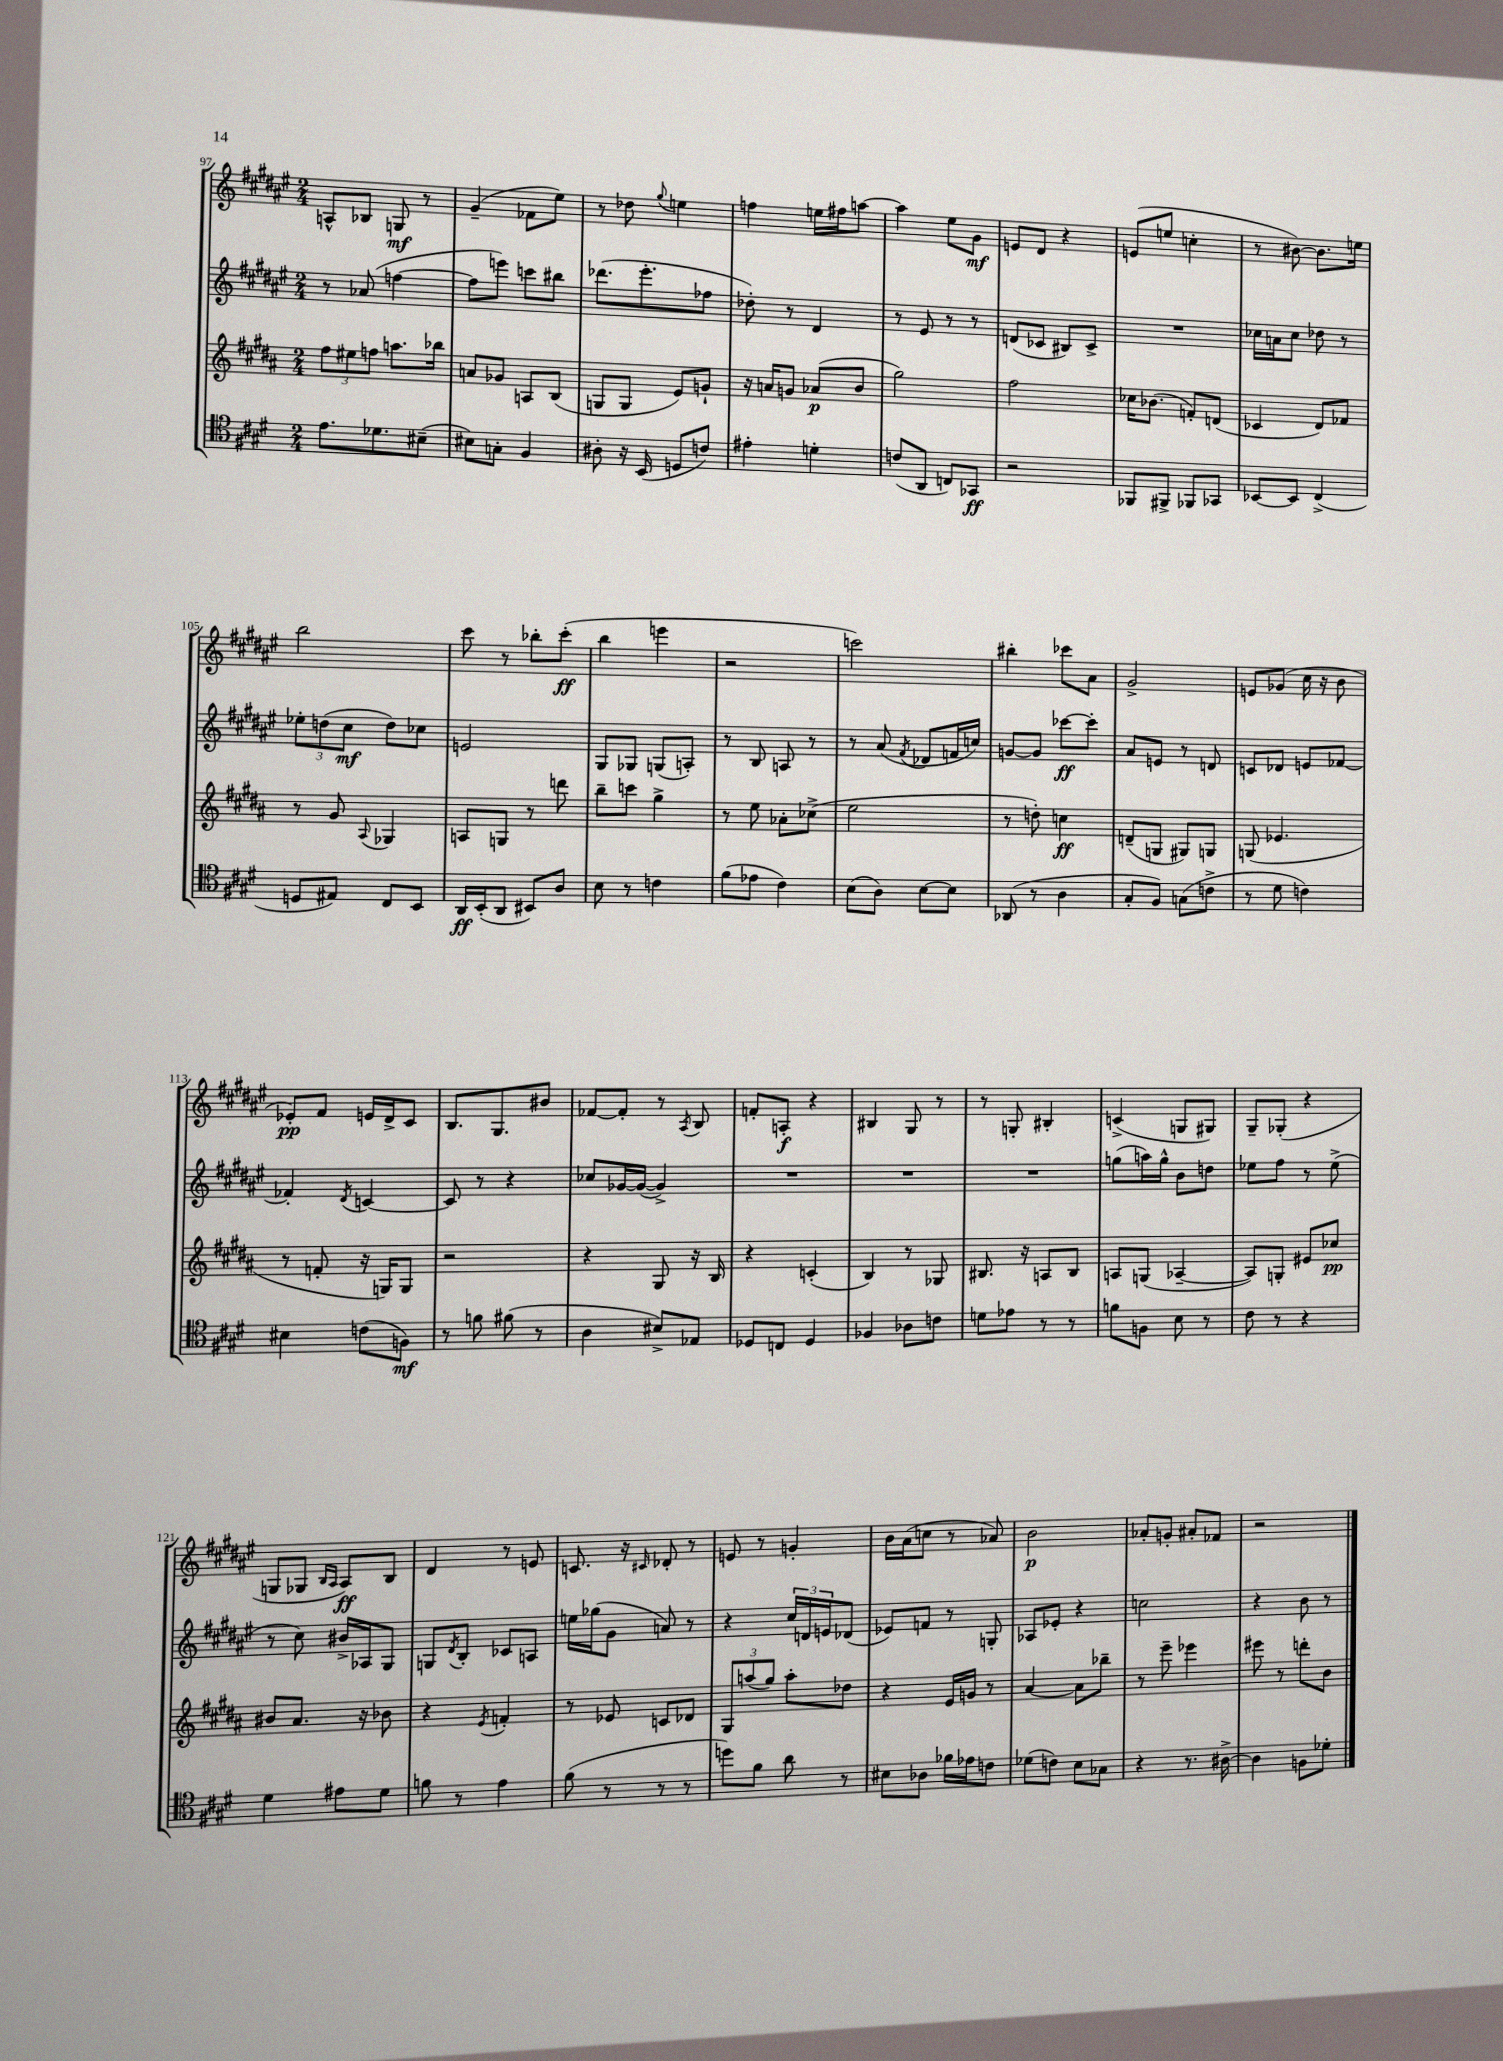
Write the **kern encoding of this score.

**kern	**dynam	**kern	**dynam	**kern	**dynam	**kern	**dynam
*part4	*part4	*part3	*part3	*part2	*part2	*part1	*part1
*staff4	*staff4	*staff3	*staff3	*staff2	*staff2	*staff1	*staff1
*clefC4	*	*clefG2	*	*clefG2	*	*clefG2	*
*k[f#c#g#d#]	*	*k[f#c#g#d#a#]	*	*k[f#c#g#d#a#e#]	*	*k[f#c#g#d#a#e#]	*
*M2/4	*	*M2/4	*	*M2/4	*	*M2/4	*
=97	=97	=97	=97	=97	=97	=97	=97
8.e\L	.	12ff#\L	.	8r	.	8An^^/L	.
.	.	12ee#X\	.	.	.	.	.
.	.	.	.	(8a-X/	.	8B-X/J	.
.	.	12ffn\J	.	.	.	.	.
8.d-X\	.	.	.	.	.	.	.
.	.	8.aan\L	.	[4ffn\	.	8Gn/	mf
(8B#X~\J	.	.	.	.	.	8r	.
.	.	16bb-X\Jk	.	.	.	.	.
=98	=98	=98	=98	=98	=98	=98	=98
8B#X\L)	.	8an/L	.	8ff\L]	.	(4g#~/	.
8Gn'\J	.	8g-X/J	.	8eeen\J)	.	.	.
4F#/	.	8An/L	.	8cccn\L	.	8f-X\L	.
.	.	(8B/J	.	8bb#X\J	.	8ee#\J)	.
=99	=99	=99	=99	=99	=99	=99	=99
8A#X'\	.	8Gn/L	.	(8.ddd-X\L	.	8r	.
16r	.	8G/J	.	.	.	8dd-X\	.
(16BB/	.	.	.	8.eee#'\	.	.	.
.	.	.	.	.	.	8qqgg#/	.
8Dn/L	.	8e/L)	.	.	.	4een\	.
8cn/J)	.	8gn`/J	.	8ff-X\J	.	.	.
=100	=100	=100	=100	=100	=100	=100	=100
4e#X'\	.	16r	.	8dd-X'\)	.	4ffn\	.
.	.	16an/KL	.	.	.	.	.
.	.	8gn/J	.	8r	.	.	.
4dn'\	.	(8a-X/L	p	4d#/	.	16een\LL	.
.	.	.	.	.	.	16ff#X\J	.
.	.	8b/J	.	.	.	[8aan\J	.
=101	=101	=101	=101	=101	=101	=101	=101
(8cn/L	.	2gg#\)	.	8r	.	4aa\]	.
8AA/J	.	.	.	8e#/	.	.	.
8Cn/L)	.	.	.	8r	.	8ee#\L	.
8GG-X/J	ff	.	.	8r	.	8g#\J	mf
=102	=102	=102	=102	=102	=102	=102	=102
2r	.	2ff#\	.	(8dn/L	.	8en/L	.
.	.	.	.	8c-X/J	.	8d#/J	.
.	.	.	.	8B#X/L)	.	4r	.
.	.	.	.	8c-^/J	.	.	.
=103	=103	=103	=103	=103	=103	=103	=103
8FF-X/L	.	16cc-X\KL	.	2r	.	(8en/L	.
.	.	(8.b-X\J	.	.	.	.	.
8FF#X^/J	.	.	.	.	.	8een/J	.
8FF-X/L	.	8fn'/L)	.	.	.	4ccn'\	.
8GG-X/J	.	(8dn/J	.	.	.	.	.
=104	=104	=104	=104	=104	=104	=104	=104
[8BB-X/L	.	4c-X/	.	16cc-X\LL	.	8r	.
.	.	.	.	16an\J	.	.	.
8BB-/J]	.	.	.	8cc-\J	.	[8b#X\)	.
(4C#^/	.	8d#/L)	.	8dd-X\	.	8.b#\L]	.
.	.	8f-X/J	.	8r	.	.	.
.	.	.	.	.	.	16een\Jk	.
!!LO:LB:g=z
=105	=105	=105	=105	=105	=105	=105	=105
8Dn/L	.	8r	.	12ee-X'\L	.	2bb\	.
.	.	.	.	(12ddn\	.	.	.
8E#X/J)	.	8g#/	.	.	.	.	.
.	.	.	.	12cc#\J	mf	.	.
.	.	8qqA#/	.	.	.	.	.
8C#/L	.	4G-X/	.	8dd\L)	.	.	.
8BB/J	.	.	.	8cc-X\J	.	.	.
=106	=106	=106	=106	=106	=106	=106	=106
16AA/LL	ff	8An/L	.	2en/	.	8ccc#\	.
(16BB'/J	.	.	.	.	.	.	.
8AA/J	.	8Gn/J	.	.	.	8r	.
8BB#X/L)	.	8r	.	.	.	8bb-X'\L	.
8A/J	.	8dddn\	.	.	.	(8ccc#'\J	ff
=107	=107	=107	=107	=107	=107	=107	=107
8B\	.	8bb~\L	.	8G#/L	.	4bb\	.
8r	.	8cccn\J	.	8G-X/J	.	.	.
4cn\	.	4gg#^\	.	(8Gn/L	.	4eeen\	.
.	.	.	.	8An'/J)	.	.	.
=108	=108	=108	=108	=108	=108	=108	=108
(8f#\L	.	8r	.	8r	.	2r	.
8e-X\J	.	8ee\	.	8B/	.	.	.
4c#\)	.	8a-X'\L	.	8An/	.	.	.
.	.	(8cc-X^\J	.	8r	.	.	.
=109	=109	=109	=109	=109	=109	=109	=109
(8B\L	.	2ee\	.	8r	.	2cccn\)	.
8A\J)	.	.	.	(8a#/	.	.	.
.	.	.	.	8qf#/	.	.	.
[8B\L	.	.	.	8d-X/L	.	.	.
8B\J]	.	.	.	16fn/L	.	.	.
.	.	.	.	16ccn/JJ)	.	.	.
=110	=110	=110	=110	=110	=110	=110	=110
(8AA-X/	.	8r	.	[8gn/L	.	4bb#X'\	.
8r	.	8ddn'\)	.	8g/J]	.	.	.
4A\	.	4ccn\	ff	[8ccc-X\L	ff	8ccc-X\L	.
.	.	.	.	8ccc-'\J]	.	8a#\J	.
=111	=111	=111	=111	=111	=111	=111	=111
8G#'/L	.	(8dn~/L	.	8a#/L	.	2g#^/	.
8F#/J)	.	8Gn/J	.	8en/J	.	.	.
(8Gn\L	.	8G#X/L)	.	8r	.	.	.
8cn^\J	.	8Gn/J	.	8dn/	.	.	.
=112	=112	=112	=112	=112	=112	=112	=112
8r	.	(8Gn/	.	8cn/L	.	8en/L	.
8d#\	.	4.e-X/	.	8d-X/J	.	(8g-X/J	.
4cn\)	.	.	.	8en/L	.	16cc#\	.
.	.	.	.	.	.	16r	.
.	.	.	.	[8f-X/J	.	8b\	.
!!LO:LB:g=z
=113	=113	=113	=113	=113	=113	=113	=113
4B#X\	.	8r	.	4f-X'/]	.	8e-X'/L)	pp
.	.	8fn'/	.	.	.	8f#/J	.
.	.	.	.	8qd#/	.	.	.
(8cn\L	.	16r	.	[4cn/	.	16en/LL	.
.	.	16Gn/KL)	.	.	.	16d#^/J	.
8Fn\J)	mf	8G/J	.	.	.	8c#/J	.
=114	=114	=114	=114	=114	=114	=114	=114
8r	.	2r	.	8c/]	.	8.B/L	.
8fn\	.	.	.	8r	.	.	.
.	.	.	.	.	.	8.G#/	.
(8f#X\	.	.	.	4r	.	.	.
8r	.	.	.	.	.	8b#X/J	.
=115	=115	=115	=115	=115	=115	=115	=115
4A\	.	4r	.	8cc-X/L	.	[8f-X/L	.
.	.	.	.	[16g-X/L	.	8f-'/J]	.
.	.	.	.	(16g-/JJ_	.	.	.
8B#X^/L)	.	8G#/	.	4g-^/])	.	8r	.
.	.	.	.	.	.	8qA#/	.
8E-X/J	.	16r	.	.	.	8B/	.
.	.	16B/	.	.	.	.	.
=116	=116	=116	=116	=116	=116	=116	=116
8D-X/L	.	4r	.	2r	.	8fn'/L	.
8Cn/J	.	.	.	.	.	8An'/J	f
4D-/	.	(4cn'/	.	.	.	4r	.
=117	=117	=117	=117	=117	=117	=117	=117
4F-X/	.	4B/)	.	2r	.	4B#X/	.
8A-X\L	.	8r	.	.	.	8G#/	.
8cn\J	.	8G-X/	.	.	.	8r	.
=118	=118	=118	=118	=118	=118	=118	=118
8dn\L	.	8.B#X/	.	2r	.	8r	.
8e-X\J	.	.	.	.	.	8Gn'/	.
.	.	16r	.	.	.	.	.
8r	.	8An/L	.	.	.	4B#X'/	.
8r	.	8B#/J	.	.	.	.	.
=119	=119	=119	=119	=119	=119	=119	=119
8fn\L	.	8An/L	.	(8ggn\L	.	(4cn^/	.
8Fn\J	.	(8Gn/J	.	16aan\L)	.	.	.
.	.	.	.	16gg^^\JJ	.	.	.
8B\	.	[4A-X~/	.	8b\L	.	8Gn/L	.
8r	.	.	.	8ddn\J	.	8G#X/J)	.
=120	=120	=120	=120	=120	=120	=120	=120
8c#\	.	8A-/L])	.	8ee-X\L	.	8G#~/L	.
8r	.	8Gn'/J	.	8ff#\J	.	(8G-X'/J	.
4r	.	8e#X/L	.	8r	.	4r	.
.	.	8cc-X/J	pp	(8ee-^\	.	.	.
!!LO:LB:g=z
=121	=121	=121	=121	=121	=121	=121	=121
4d#\	.	8b#X/L	.	8r	.	8Gn/L	.
.	.	8.a#/J	.	8cc#\)	.	8G-X/J	.
.	.	.	.	.	.	16qqB/LL	.
.	.	.	.	.	.	16qqA#/JJ	.
8e#X\L	.	.	.	16b#X^/LL	.	8A#/L)	ff
.	.	16r	.	16A-X/J	.	.	.
8d#\J	.	8b-X\	.	8G#/J	.	8B/J	.
=122	=122	=122	=122	=122	=122	=122	=122
8fn\	.	4r	.	8Gn/L	.	4d#/	.
.	.	.	.	8qd#/	.	.	.
8r	.	.	.	8B'/J	.	.	.
.	.	8qe/	.	.	.	.	.
4e\	.	4fn'/	.	8c-X/L	.	8r	.
.	.	.	.	8An/J	.	8en/	.
=123	=123	=123	=123	=123	=123	=123	=123
(8f#\	.	8r	.	16een\LL	.	8.cn/	.
.	.	.	.	(16gg-X\J	.	.	.
8r	.	8e-X/	.	8g#\J	.	.	.
.	.	.	.	.	.	16r	.
.	.	.	.	.	.	16qqc#X/	.
8r	.	8cn/L	.	8an/)	.	8d-X'/	.
8r	.	8d-X/J	.	8r	.	8r	.
=124	=124	=124	=124	=124	=124	=124	=124
8ddn\L)	.	12G#/L	.	4r	.	8en/	.
.	.	(12aan/	.	.	.	.	.
8f#\J	.	.	.	.	.	8r	.
.	.	12gg#/J)	.	.	.	.	.
8a\	.	8aa'\L	.	24cc#/LL	.	4gn'/	.
.	.	.	.	24dn/	.	.	.
.	.	.	.	24en/J	.	.	.
8r	.	8dd-X\J	.	(8d-X/J	.	.	.
=125	=125	=125	=125	=125	=125	=125	=125
8B#X\L	.	4r	.	8e-X/L)	.	16b\LL	.
.	.	.	.	.	.	(16a#\J	.
8A-X\J	.	.	.	8fn/J	.	8ccn\J	.
16f-X\LL	.	16e/LL	.	8r	.	8r	.
16e-X\J	.	16gn/JJ	.	.	.	.	.
8cn\J	.	8r	.	8Gn'/	.	8a-X/)	.
=126	=126	=126	=126	=126	=126	=126	=126
(8d-X\L	.	[4a#/	.	8A-X/L	.	2b\	p
8cn\J)	.	.	.	8e-X'/J	.	.	.
8B\L	.	8a#\L]	.	4r	.	.	.
8G-X\J	.	8bb-X~\J	.	.	.	.	.
=127	=127	=127	=127	=127	=127	=127	=127
4r	.	8r	.	2ccn\	.	8a-X'/L	.
.	.	8eee~\	.	.	.	8gn'/J	.
8.r	.	4eee-X\	.	.	.	8a#X'/L	.
.	.	.	.	.	.	8f-X/J	.
[16A#X^\	.	.	.	.	.	.	.
=128	=128	=128	=128	=128	=128	=128	=128
4A#\]	.	8eee#X\	.	4r	.	2r	.
.	.	8r	.	.	.	.	.
8Fn\L	.	8dddn'\L	.	8b\	.	.	.
8d-X'\J	.	8b\J	.	8r	.	.	.
==	==	==	==	==	==	==	==
*-	*-	*-	*-	*-	*-	*-	*-
